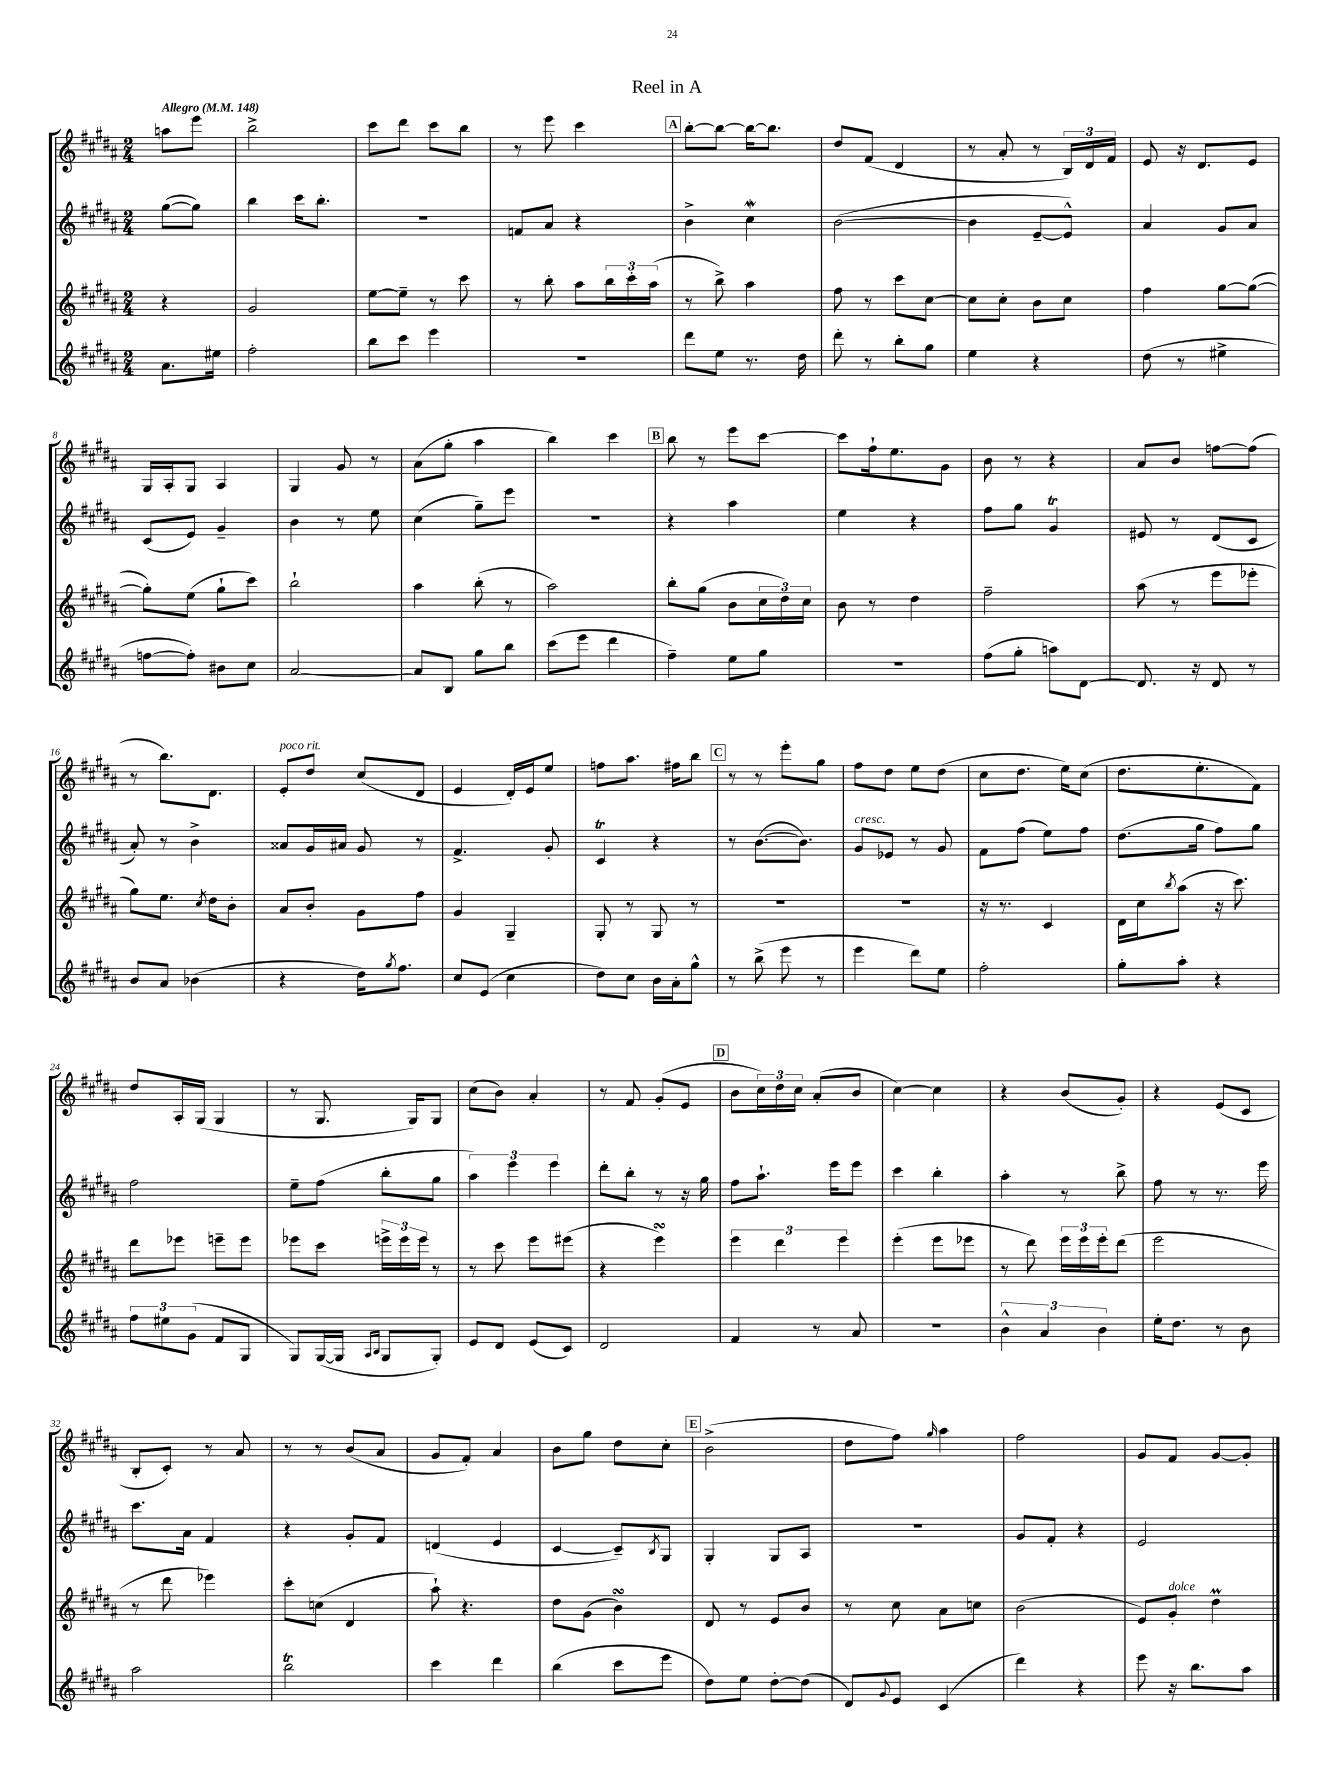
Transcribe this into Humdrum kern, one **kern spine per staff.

**kern	**kern	**kern	**kern
*staff4	*staff3	*staff2	*staff1
*clefG2	*clefG2	*clefG2	*clefG2
*k[f#c#g#d#a#]	*k[f#c#g#d#a#]	*k[f#c#g#d#a#]	*k[f#c#g#d#a#]
*M2/4	*M2/4	*M2/4	*M2/4
*MM148	*MM148	*MM148	*MM148
8.a#\L	4r	([8gg#\L	8aa\L
.	.	8gg#\]J)	8eee\J
16ee#\Jk	.	.	.
=	=	=	=
2ff#'\	2g#/	4bb\	2bb^\
.	.	16ccc#\LK	.
.	.	8.bb'\J	.
=	=	=	=
8bb\L	[8ee\L	2r	8ccc#\L
8ccc#\J	8ee~\]J	.	8ddd#\J
4eee\	8r	.	8ccc#\L
.	8ccc#\	.	8bb\J
=	=	=	=
2r	8r	8f/L	8r
.	8bb'\	8a#/J	8eee\
.	8aa#\L	4r	4ccc#\
.	24bb\L	.	.
.	24ccc#'\	.	.
.	(24aa#\JJ	.	.
=	=	=	=
8ddd#\L	8r	4b^\	[8bb'\L
8ee\J	8bb^\)	.	8bb\_J
8.r	4aa#\	4cc#\	16bb\_LK
.	.	.	8.bb\]J
16dd#\	.	.	.
=	=	=	=
8ddd#'\	8ff#\	([2b\	8dd#/L
8r	8r	.	(8f#/J
8bb'\L	8ccc#\L	.	4d#/
8gg#\J	[8cc#\J	.	.
=	=	=	=
4ee\	8cc#\]L	4b\]	8r
.	8cc#'\J	.	8a#'/
4r	8b\L	[8e~/L	8r
.	8cc#\J	8e^^/]J)	24B/LL)
.	.	.	24d#/
.	.	.	24f#/JJ
=	=	=	=
(8dd#\	4ff#\	4a#/	8e/
8r	.	.	16r
.	.	.	8.d#/L
4ee#^\	[8gg#\L	8g#/L	.
.	(8gg#\_J	8a#/J	8e/J
=	=	=	=
[8ff\L	8gg#'\]L)	(8c#/L	16G#/LL
.	.	.	16A#'/J
8ff'\]J)	(8ee\J	8e/J)	8G#/J
8b#\L	8gg#`\L	4g#~/	4A#/
8cc#\J	8ccc#\J)	.	.
=	=	=	=
[2a#/	2bb`\	4b\	4G#/
.	.	8r	8g#/
.	.	8ee\	8r
=	=	=	=
8a#/]L	4aa#\	(4cc#\	(8a#\L
8B/J	.	.	8gg#'\J
8gg#\L	(8bb'\	8gg#~\L)	4aa#\
8bb\J	8r	8eee\J	.
=	=	=	=
(8ccc#\L	2aa#\)	2r	4bb\)
8eee\J	.	.	.
4ddd#\	.	.	4ccc#\
=	=	=	=
4ff#~\)	8bb'\L	4r	8bb\
.	(8gg#\J	.	8r
8ee\L	8b\L	4aa#\	8eee\L
8gg#\J	24cc#\L	.	[8ccc#\J
.	24dd#\)	.	.
.	24cc#\JJ	.	.
=	=	=	=
2r	8b\	4ee\	8ccc#\]L
.	8r	.	16ff#`\k
.	.	.	8.ee\
.	4dd#\	4r	.
.	.	.	8g#\J
=	=	=	=
(8ff#\L	2ff#~\	8ff#\L	8b\
8gg#'\J	.	8gg#\J	8r
8aa\L)	.	4g#/	4r
[8d#\J	.	.	.
=	=	=	=
8.d#/]	(8aa#\	8e#/	8a#/L
.	8r	8r	8b/J
16r	.	.	.
8d#/	8eee\L	(8d#/L	[8ff\L
8r	8eee-'\J	8c#/J	(8ff\]J
=	=	=	=
8b/L	8gg#\L)	8a#'/)	8r
8a#/J	8.ee\J	8r	8.bb\L)
(4b-\	.	4b^\	.
.	8qcc#/	.	.
.	16dd#\LK	.	8.d#\J
.	8b'\J	.	.
=	=	=	=
4r	8a#/L	8a##/L	8e'/L
.	8b'/J	16g#/L	8dd#/J
.	.	16a#/JJ	.
16dd#\LK)	8g#\L	8g#/	(8cc#/L
8qgg#/	.	.	.
8.ff#\J	.	.	.
.	8ff#\J	8r	8d#/J
=	=	=	=
8cc#/L	4g#/	4.f#^/	4e/
(8e/J	.	.	.
4cc#\	4G#~/	.	16d#'/LL)
.	.	.	16e/J
.	.	8g#'/	8ee/J
=	=	=	=
8dd#\L)	8G#'/	4c#/	8ff\L
8cc#\J	8r	.	8.aa#\J
16b\LL	8G#/	4r	.
16a#'\J	.	.	16ff#\LK
8gg#^^\J	8r	.	8bb\J
=	=	=	=
8r	2r	8r	8r
(8bb^\	.	([8.b\L	8r
8eee\	.	.	8eee'\L
.	.	8.b\]J)	.
8r	.	.	8gg#\J
=	=	=	=
4eee\	2r	8g#/L	8ff#\L
.	.	8e-/J	8dd#\J
8ddd#\L)	.	8r	8ee\L
8ee\J	.	8g#/	(8dd#\J
=	=	=	=
2ff#'\	16r	8f#\L	8cc#\L
.	8.r	.	.
.	.	(8ff#\J	8.dd#\J
.	4c#/	8ee\L)	.
.	.	.	16ee\LK)
.	.	8ff#\J	(8cc#\J
=	=	=	=
8gg#'\L	16d#\LL	(8.dd#\L	8.dd#\L
.	16cc#\J	.	.
.	8qbb/	.	.
8aa#'\J	(8aa#\J	.	.
.	.	16gg#\Jk	8.ee'\
4r	16r	8ff#\L)	.
.	8.ccc#\)	.	.
.	.	8gg#\J	8f#\J)
=	=	=	=
12ff#\L	8ddd#\L	2ff#\	8dd#/L
12ee#\	.	.	.
.	8eee-\J	.	16A#'/L
(12g#\J	.	.	.
.	.	.	(16G#/JJ
8f#/L	8eee~\L	.	4G#/
8G#/J	8eee\J	.	.
=	=	=	=
8G#/L)	8eee-\L	8ee~\L	8r
([16G#/L	8ccc#\J	(8ff#\J	8.G#/
16G#/]JJ	.	.	.
16qqA#/LL	.	.	.
16qqB/JJ	.	.	.
8G#/L	24eee^\LL	8bb'\L	.
.	24eee\	.	.
.	.	.	16G#/LK)
.	24eee\JJ	.	.
8G#'/J)	8r	8gg#\J	8G#/J
=	=	=	=
8e/L	8r	6aa#\)	(8cc#\L
8d#/J	8ccc#\	.	8b\J)
.	.	6eee\	.
(8e/L	8eee\L	.	4a#'/
.	.	6eee\	.
8c#/J)	(8eee#\J	.	.
=	=	=	=
2d#/	4r	8ddd#'\L	8r
.	.	8bb'\J	8f#/
.	4eee\)	8r	(8g#'/L
.	.	16r	8e/J
.	.	16gg#\	.
=	=	=	=
4f#/	6eee\	8ff#\L	8b\L
.	.	8.aa#`\J	24cc#\L)
.	6ddd#\	.	24dd#\
.	.	.	24cc#\JJ
8r	.	.	(8a#'/L
.	.	16eee\LK	.
.	6eee\	.	.
8a#/	.	8eee\J	8b/J
=	=	=	=
2r	(4eee'\	4ccc#\	[4cc#\)
.	8eee\L	4bb'\	4cc#\]
.	8eee-\J	.	.
=	=	=	=
6b^^\	8r	4aa#'\	4r
.	8ddd#\)	.	.
6a#/	.	.	.
.	24eee\LL	8r	(8b/L
.	24eee\	.	.
6b\	24eee'\J	.	.
.	(8ddd#\J	8bb^\	8g#'/J)
=	=	=	=
16ee'\LK	2eee\	8ff#\	4r
8.dd#\J	.	.	.
.	.	8r	.
8r	.	8.r	(8e/L
8b\	.	.	8c#/J
.	.	16eee\	.
=	=	=	=
2aa#\	8r	8.ccc#\L	8B'/L
.	8ddd#\	.	8c#'/J)
.	.	16a#\Jk	.
.	4eee-\)	4f#/	8r
.	.	.	8a#/
=	=	=	=
2bb\	8ccc#'\L	4r	8r
.	(8cc\J	.	8r
.	4d#/	8g#'/L	(8b/L
.	.	8f#/J	8a#/J
=	=	=	=
4ccc#\	8aa#`\)	(4d/	8g#/L
.	4.r	.	8f#'/J)
4ddd#\	.	4e/	4a#/
=	=	=	=
(4bb\	8dd#\L	[4c#/	8b\L
.	(8g#\J	.	8gg#\J
8ccc#\L	4b\)	8c#~/]L)	8dd#\L
.	.	8qB/	.
8eee\J	.	8G#/J	8cc#'\J
=	=	=	=
8dd#\L)	8d#/	4G#'/	(2b^\
8ee\J	8r	.	.
[8dd#'\L	8e/L	8G#/L	.
(8dd#\]J	8b/J	8A#/J	.
=	=	=	=
8d#/L)	8r	2r	8dd#\L
8qqg#/	.	.	.
8e/J	8cc#\	.	8ff#\J)
.	.	.	16qqgg#/
(4c#/	8a#\L	.	4aa#\
.	8cc\J	.	.
=	=	=	=
4ddd#\)	(2b\	8g#/L	2ff#\
.	.	8f#'/J	.
4r	.	4r	.
=	=	=	=
8eee\	8e/L)	2e/	8g#/L
16r	8g#'/J	.	8f#/J
8.bb\L	.	.	.
.	4dd#\	.	[8g#/L
8aa#\J	.	.	8g#'/]J
==	==	==	==
*-	*-	*-	*-
